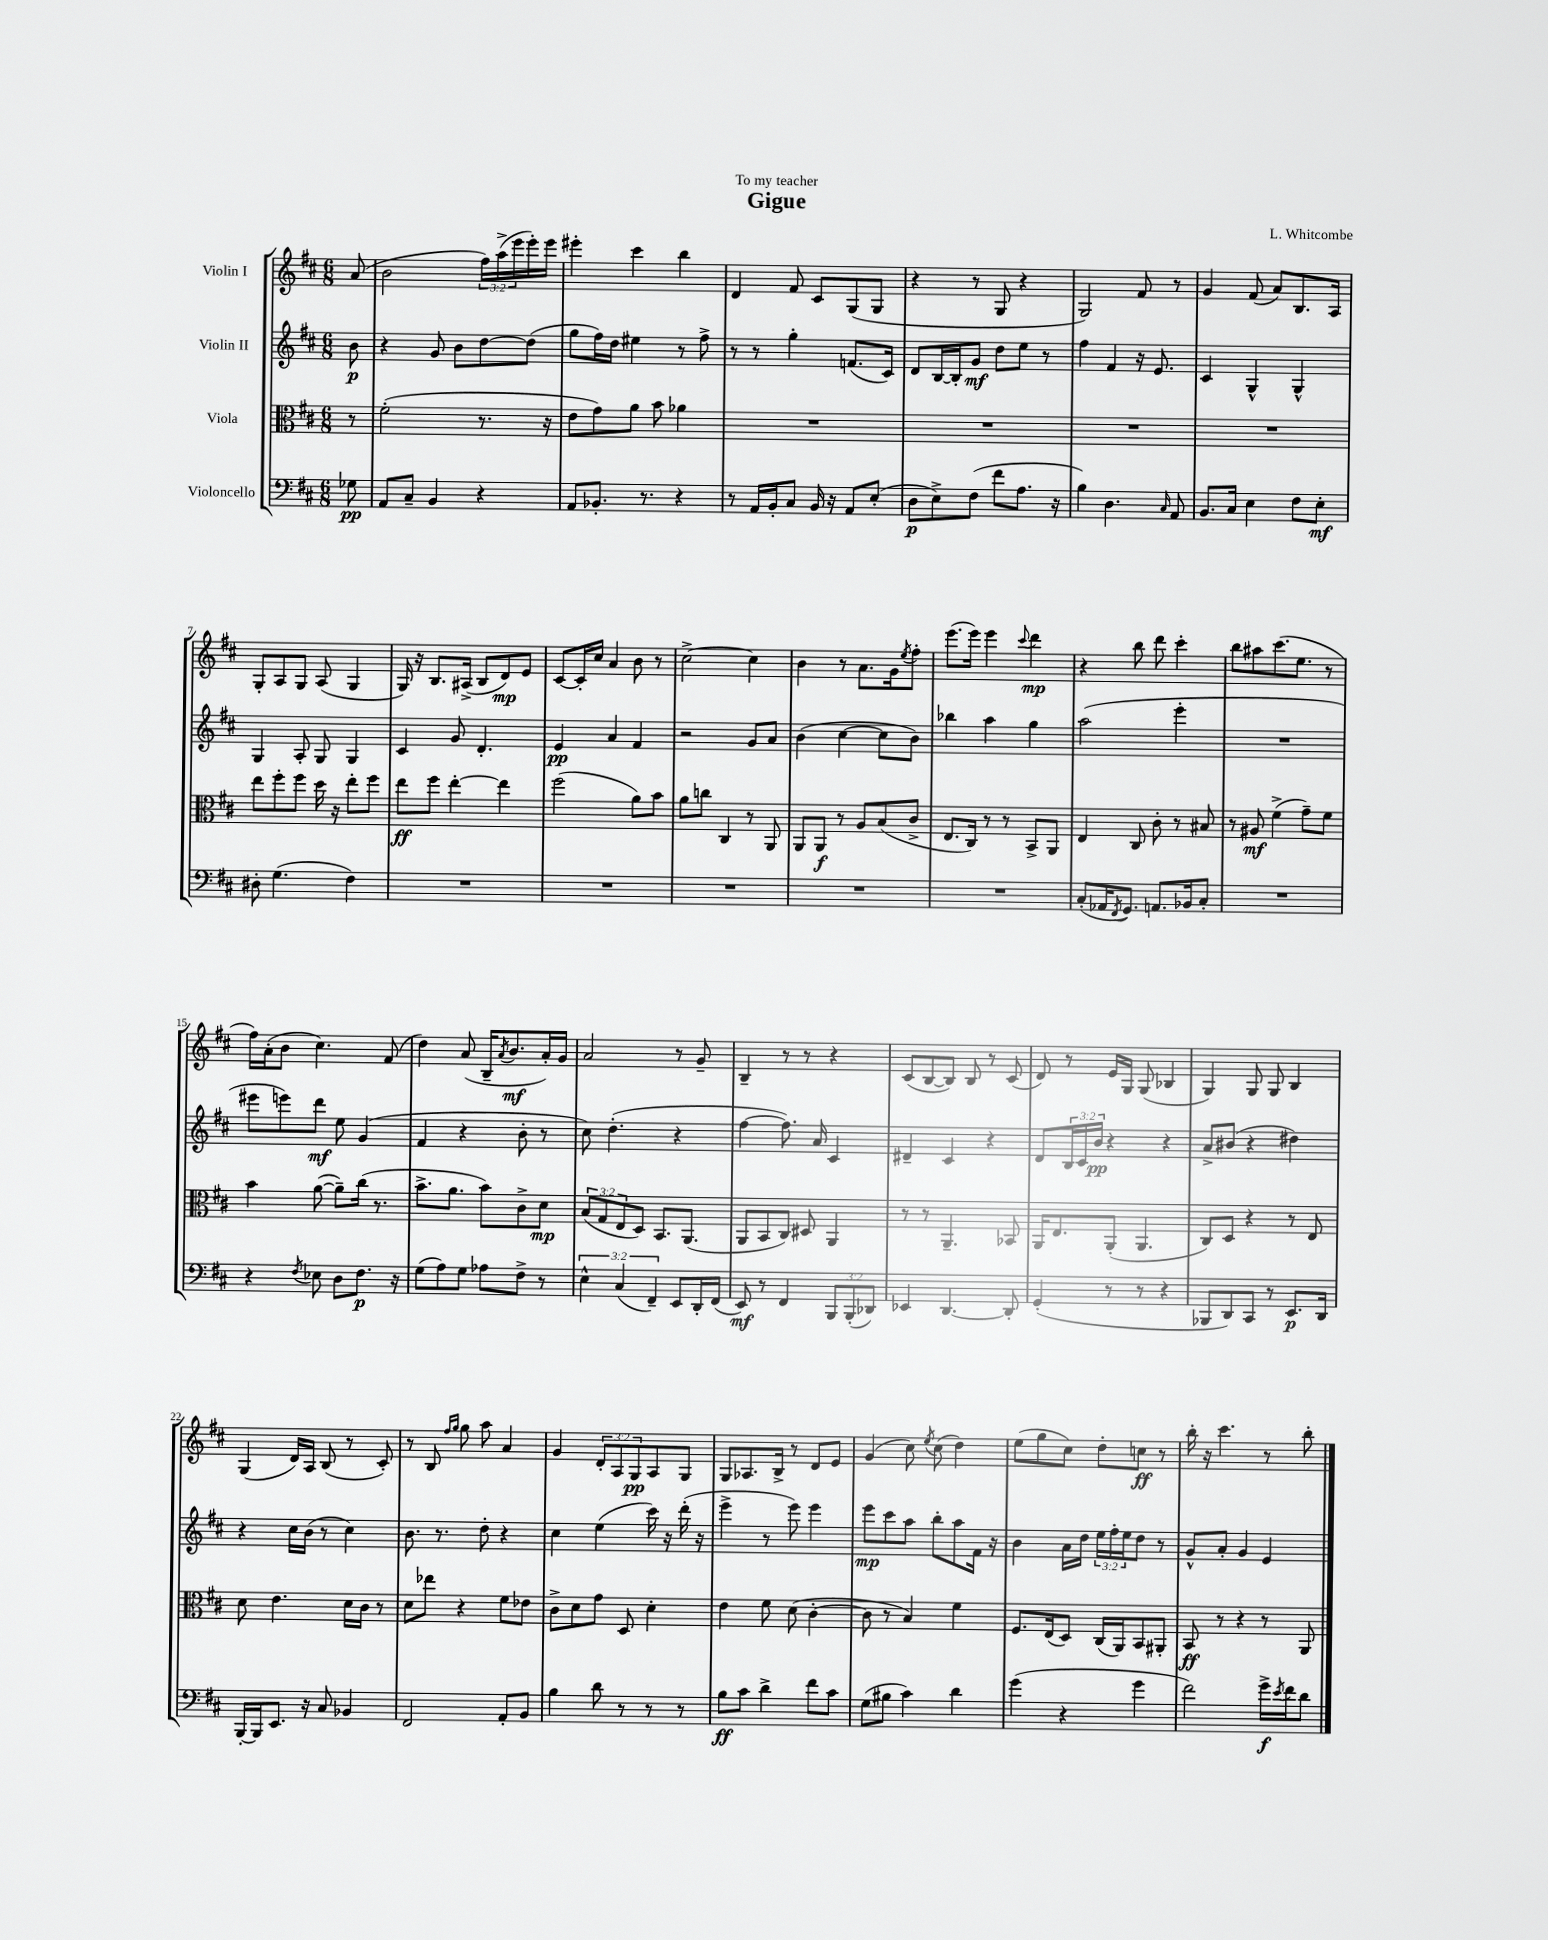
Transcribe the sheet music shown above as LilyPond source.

\header { title = "Gigue" composer = "L. Whitcombe" dedication = "To my teacher" }
<<
\new StaffGroup <<
\new Staff = "s0" \with { instrumentName = "Violin I" } {
    \clef treble \key d \major \numericTimeSignature \time 6/8 \override Staff.TupletNumber.text = #tuplet-number::calc-fraction-text \partial 8
    a'8( |
    b'2 \tuplet 3/2 { fis''16) a''16->( e'''16 } e'''16-.) e'''16 |
    eis'''4-. cis'''4 b''4 |
    d'4 fis'8 cis'8 g8( g8 |
    r4 r8 g8 r4 |
    g2) fis'8 r8 |
    g'4 fis'8( a'8) b8. a16 |
    g8-. a8 g8 a8( g4 |
    g16) r16 b8. ais16->( b8 d'8\mp) e'8 |
    cis'8~ cis'16-. cis''16 a'4 b'8 r8 |
    cis''2~-> cis''4 |
    b'4 r8 a'8. g'16 \acciaccatura { e''8 } fis''8-. |
    e'''8.( e'''16) e'''4 \appoggiatura { cis'''8 } d'''4\mp |
    r4 b''8 d'''8 cis'''4-. |
    b''8 ais''8 cis'''8.( e''8. r8 |
    fis''16) a'16-.( b'8 cis''4.) fis'8( |
    d''4) a'8( b16-- \acciaccatura { a'8 } b'8.\mf a'16-.) g'16 |
    a'2 r8 g'8-- |
    b4-- r8 r8 r4 |
    cis'8( b8~ b8) b8 r8 cis'8( |
    d'8) r8 e'16 g16 g8( bes4 |
    g4) g8 g8 b4 |
    g4( d'16) a16 b8( r8 cis'8-.) |
    r8 b8 \grace { fis''16 g''16 } g''8 a''8 a'4 |
    g'4 \tuplet 3/2 { d'8-. a8 g8\pp } a8 g8 |
    g8 aes8. b16-> r8 d'8 e'8 |
    g'4( cis''8) \acciaccatura { e''8 } cis''8( d''4) |
    e''8( g''8 cis''8) d''8-. c''8\ff r8 |
    b''16-. r16 cis'''4. r8 b''8-. \bar "|." |
}
\new Staff = "s1" \with { instrumentName = "Violin II" } {
    \clef treble \key d \major \numericTimeSignature \time 6/8 \override Staff.TupletNumber.text = #tuplet-number::calc-fraction-text \partial 8
    b'8\p |
    r4 g'8 b'8 d''8~ d''8( |
    g''8 fis''16) d''16 eis''4 r8 fis''8-> |
    r8 r8 g''4-. f'8.( cis'16) |
    d'8 b16~ b16-. g'8\mf d''8 e''8 r8 |
    fis''4 fis'4 r16 e'8. |
    cis'4 g4-^ g4-^ |
    g4 a8-. g8 g4 |
    cis'4 g'8 d'4.-. |
    e'4\pp a'4 fis'4 |
    r2 g'8 a'8 |
    b'4( cis''4~ cis''8 b'8) |
    bes''4 a''4 g''4 |
    a''2( e'''4-. |
    R2. |
    eis'''8 e'''8) d'''8\mf e''8 g'4( |
    fis'4 r4 b'8-. r8 |
    cis''8) d''4.-.( r4 |
    fis''4~ fis''8.) a'16 cis'4 |
    dis'4-- cis'4 r4 |
    d'8 \tuplet 3/2 { b16 cis'16 b'16\pp } r4 r4 |
    a'8-> bis'8( r4 dis''4) |
    r4 cis''16 b'16( r8 cis''4) |
    b'8. r8. d''8-. r4 |
    cis''4 e''4( cis'''16) r16 d'''16-.( r16 |
    e'''4-> r8 e'''8) e'''4 |
    e'''8\mp cis'''8 a''8 b''8-. a''8 fis'16 r16 |
    b'4 a'16 d''16 \tuplet 3/2 { e''16 fis''16-. e''16 } d''8 r8 |
    g'8-^ a'8-. g'4 e'4 \bar "|." |
}
\new Staff = "s2" \with { instrumentName = "Viola" } {
    \clef alto \key d \major \numericTimeSignature \time 6/8 \override Staff.TupletNumber.text = #tuplet-number::calc-fraction-text \partial 8
    r8 |
    fis'2-.( r8. r16 |
    e'8 g'8) a'8 b'8 aes'4 |
    R2. |
    R2. |
    R2. |
    R2. |
    e''8 fis''8-. fis''8 d''16 r16 e''8-. fis''8 |
    e''8\ff fis''8 e''4~-. e''4 |
    fis''2( a'8) b'8 |
    a'8 c''8 cis4 r8 a,8 |
    a,8 a,8\f r8 a8 b8( cis'8-> |
    e8. cis16) r8 r8 b,8-> a,8 |
    e4 cis8 cis'8-. r8 bis8 |
    r8 ais8\mf fis'4->( g'8--) fis'8 |
    b'4 a'8~( a'8--) cis''16( r8. |
    b'8.-> a'8. b'8) cis'8-> d'8\mp |
    \tuplet 3/2 { b8( g8 e8 } d8) b,8. a,8.( |
    a,8 b,8 cis8) dis8 a,4 |
    r8 r8 a,4.-- bes,8 |
    a,16 e8. a,8-.( a,4. |
    cis8) d8 r4 r8 e8 |
    d'8 e'4. d'16 cis'16 r8 |
    d'8 ees''8 r4 fis'8 ees'8 |
    cis'8-> d'8 g'8 d8 d'4-. |
    e'4 fis'8 d'8( cis'4~-. |
    cis'8 r8 b4) fis'4 |
    fis8. e16( d8) cis16( a,16) b,8 ais,8-. |
    b,8\ff r8 r4 r8 a,8 \bar "|." |
}
\new Staff = "s3" \with { instrumentName = "Violoncello" } {
    \clef bass \key d \major \numericTimeSignature \time 6/8 \override Staff.TupletNumber.text = #tuplet-number::calc-fraction-text \partial 8
    ges8\pp |
    a,8 cis8-- b,4 r4 |
    a,8 bes,8.-. r8. r4 |
    r8 a,16 b,16-. cis8 b,16 r16 a,8 e8-.( |
    d8\p e8->) fis8( fis'8 a8. r16 |
    b4) d4. \grace { cis16 } a,8 |
    b,8. cis16 e4 fis8 e8-.\mf |
    dis8-. g4.( fis4) |
    R2. |
    R2. |
    R2. |
    R2. |
    R2. |
    cis8-.( aes,16 \acciaccatura { fis,8 } g,8.) a,8. bes,16 cis8-. |
    R2. |
    r4 \acciaccatura { fis8 } ees8 d8 fis8.\p r16 |
    g8( a8) g8 aes8 fis8-> r8 |
    \tuplet 3/2 { e4-^ cis4( fis,4--) } e,8 d,16-. fis,16( |
    e,8\mf) r8 fis,4 \tuplet 3/2 { b,,8 b,,8-.( des,8) } |
    ees,4 d,4.~ d,8-. |
    g,4-.( r8 r8 r4 |
    bes,,8 d,8) cis,8 r8 e,8.\p d,16 |
    b,,16~-. b,,16 e,8. r16 cis8 bes,4 |
    fis,2 a,8-. b,8 |
    b4 d'8 r8 r8 r8 |
    b8\ff cis'8 d'4-> fis'8 cis'8 |
    g8( bis8 cis'4) d'4 |
    g'4( r4 g'4 |
    fis'2) g'16->\f \acciaccatura { e'8 } fis'16 d'8 \bar "|." |
}
>>
>>
